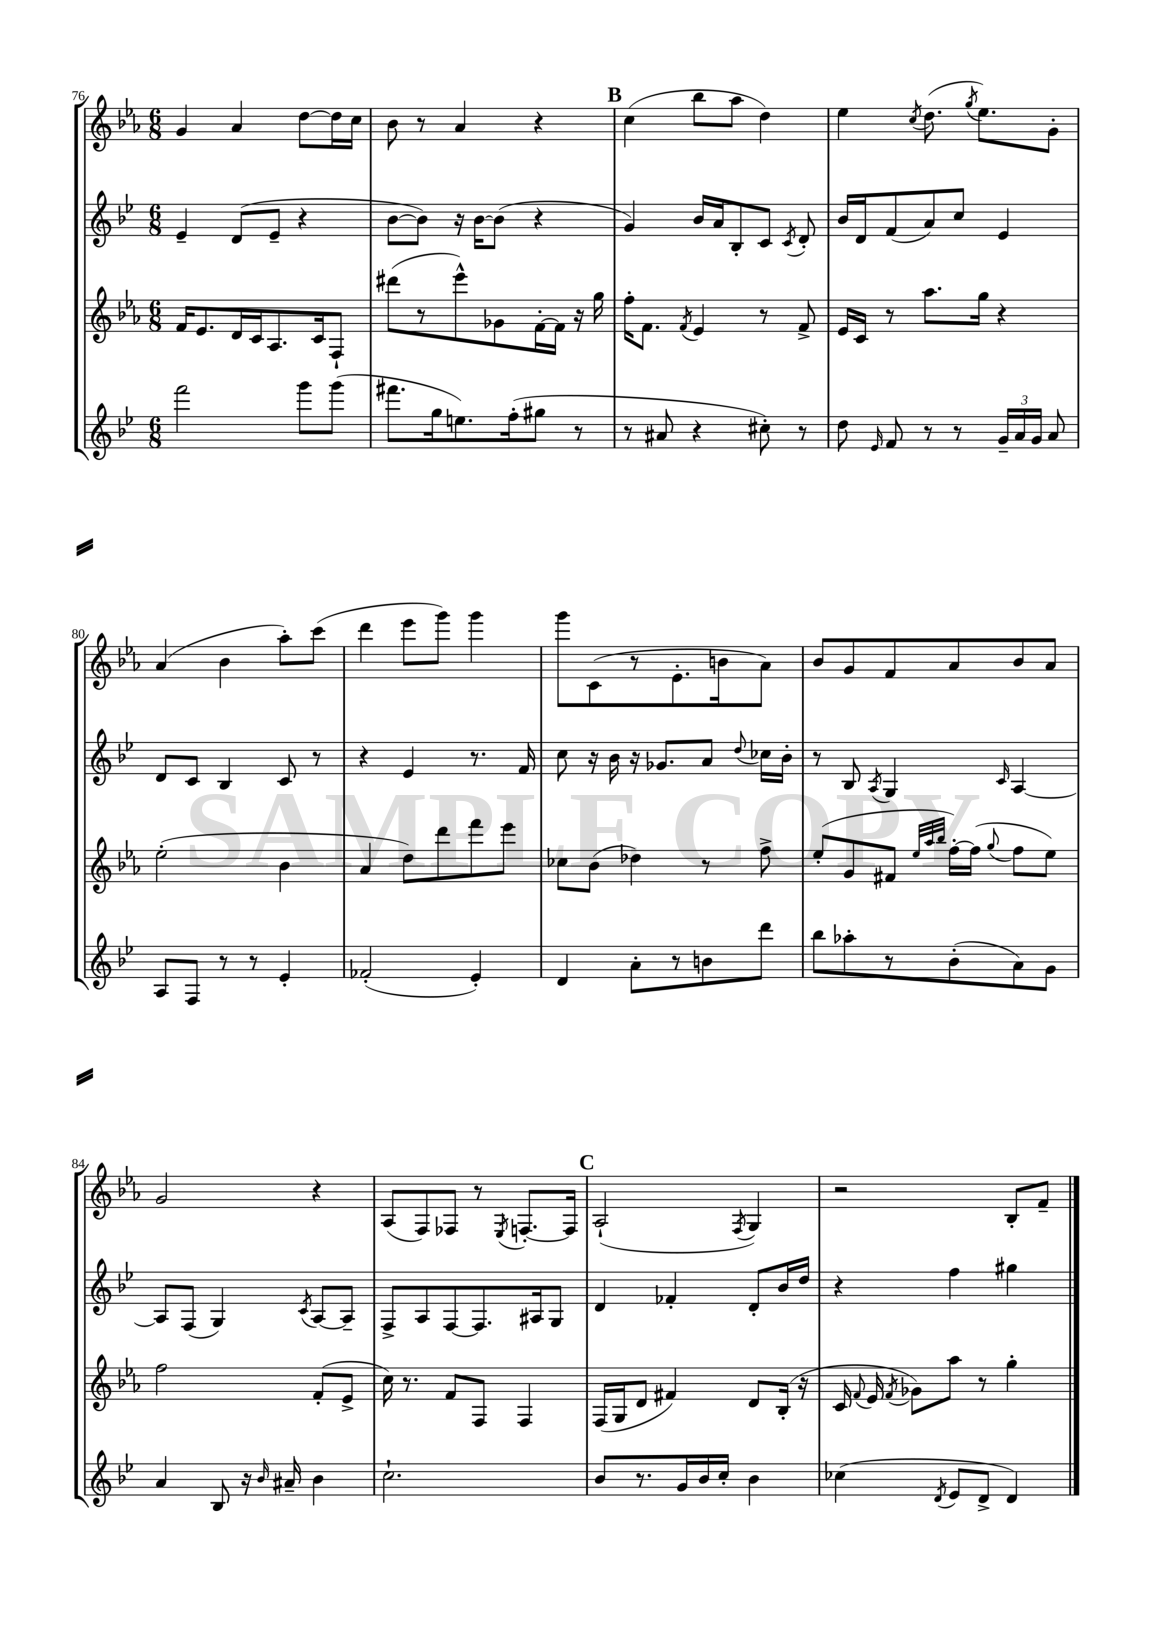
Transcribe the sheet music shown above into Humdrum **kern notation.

**kern	**kern	**kern	**kern
*part4	*part3	*part2	*part1
*staff4	*staff3	*staff2	*staff1
*clefG2	*clefG2	*clefG2	*clefG2
*k[b-e-]	*k[b-e-a-]	*k[b-e-]	*k[b-e-a-]
*M6/8	*M6/8	*M6/8	*M6/8
=76	=76	=76	=76
2fff\	16f/KL	4e-~/	4g/
.	8.e-/	.	.
.	16d/L	(8d/L	4a-/
.	16c/J	.	.
.	8.A-/	8e-~/J	.
8ggg\L	.	4r	[8dd\L
.	16c/k	.	.
(8ggg\J	8F`/J	.	16dd\L]
.	.	.	16cc\JJ
=77	=77	=77	=77
8.fff#X\L	(8ddd#X\L	[8b-\L	8b-\
.	8r	8b-\J])	8r
16gg\k	.	.	.
8.een\)	8eee-^^\)	16r	4a-/
.	.	[16b-\KL	.
.	8g-X\	(8b-\J]	.
(16ff'\k	.	.	.
8gg#X\J	[16f'\L	4r	4r
.	16f\JJ]	.	.
8r	16r	.	.
.	16gg\	.	.
!!LO:REH:place=s1:t=B
=78	=78	=78	=78
8r	16ff'\KL	4g/)	(4cc\
.	8.f\J	.	.
8a#X/	.	.	.
.	8qf/	.	.
4r	4e-/	16b-/LL	8bb-\L
.	.	16a/J	.
.	.	8B-'/	8aa-\J
8cc#X'\)	8r	8c/J	4dd\)
.	.	8qc/	.
8r	8f^/	8d'/	.
=79	=79	=79	=79
8dd\	16e-/LL	16b-/LL	4ee-\
.	16c/JJ	16d/J	.
16qqe-/	.	.	.
8f/	8r	(8f/	.
.	.	.	8qcc/
8r	8.aa-\L	8a/)	(8.dd\
8r	.	8cc/J	.
.	.	.	8qgg/
.	16gg\Jk	.	8.ee-\L)
24g~/LL	4r	4e-/	.
24a/	.	.	.
24g/JJ	.	.	.
8a/	.	.	8g'\J
!!LO:LB:g=z
=80	=80	=80	=80
8A/L	(2ee-'\	8d/L	(4a-/
8F/J	.	8c/J	.
8r	.	4B-/	4b-\
8r	.	.	.
4e-'/	4b-\	8c/	8aa-'\L)
.	.	8r	(8ccc\J
=81	=81	=81	=81
(2f-X'/	4a-/	4r	4ddd\
.	8dd\L)	4e-/	8eee-\L
.	8ddd\	.	8ggg\J)
4e-'/)	8fff\	8.r	4ggg\
.	8eee-\J	.	.
.	.	16f/	.
=82	=82	=82	=82
4d/	8cc-X\L	8cc\	8ggg\L
.	(8b-\J	16r	(8c\
.	.	16b-\	.
8a'\L	4dd-X\)	16r	8r
.	.	8.g-X/L	.
8r	.	.	8.e-'\
8bn\	8r	8a/J	.
.	.	.	16bn\k
.	.	8qqdd/	.
8ddd\J	8ff^\	16cc-X\LL	8a-\J)
.	.	16b-'\JJ	.
=83	=83	=83	=83
8bb-\L	(8ee-'/L	8r	8b-/L
8aa-X'\	8g/	8B-/	8g/
.	.	8qA/	.
8r	8f#X/J	4G/	8f/
.	32qqee-/LLL	.	.
.	32qqaa-/	.	.
.	32qqbb-/JJJ	.	.
(8b-'\	[16ff'\LL)	.	8a-/
.	(16ff\JJ]	.	.
.	8qqgg/	16qqc/	.
8a\)	8ff\L	[4A/	8b-/
8g\J	8ee-\J)	.	8a-/J
!!LO:LB:g=z
=84	=84	=84	=84
4a/	2ff\	8A/L]	2g/
.	.	(8F/J	.
8B-/	.	4G/)	.
16r	.	.	.
16qqb-/	.	.	.
16a#X~/	.	.	.
.	.	8qc/	.
4b-\	(8f'/L	[8A/L	4r
.	8e-^/J	8A~/J]	.
=85	=85	=85	=85
2.cc`\	16cc\)	8F^/L	(8A-/L
.	8.r	.	.
.	.	8A/	8F/)
.	8f/L	[8F/	8F-X/J
.	8F/J	8.F/]	8r
.	.	.	8qE-/
.	4F/	.	[8.Fn'/L
.	.	16A#X/k	.
.	.	8G/J	.
.	.	.	16F/Jk]
!!LO:REH:place=s1:t=C
=86	=86	=86	=86
8b-/L	(16F/LL	4d/	(2A-`/
.	16G/J	.	.
8.r	8d/J	.	.
.	4f#X/)	4f-X'/	.
16g/L	.	.	.
16b-/	.	.	.
16cc'/JJ	.	.	.
.	.	.	8qF/
4b-\	8d/L	8d'/L	4G/)
.	(16B-'/Jk	16b-/L	.
.	16r	16dd/JJ	.
=87	=87	=87	=87
(4cc-X\	16c/	4r	2r
.	8qqf/	.	.
.	16e-/	.	.
.	8qf/	.	.
.	8g-X\L)	.	.
8qd/	.	.	.
8e-/L	8aa-\J	4ff\	.
8d^/J	8r	.	.
4d/)	4gg'\	4gg#X\	8B-'/L
.	.	.	8f~/J
==	==	==	==
*-	*-	*-	*-
